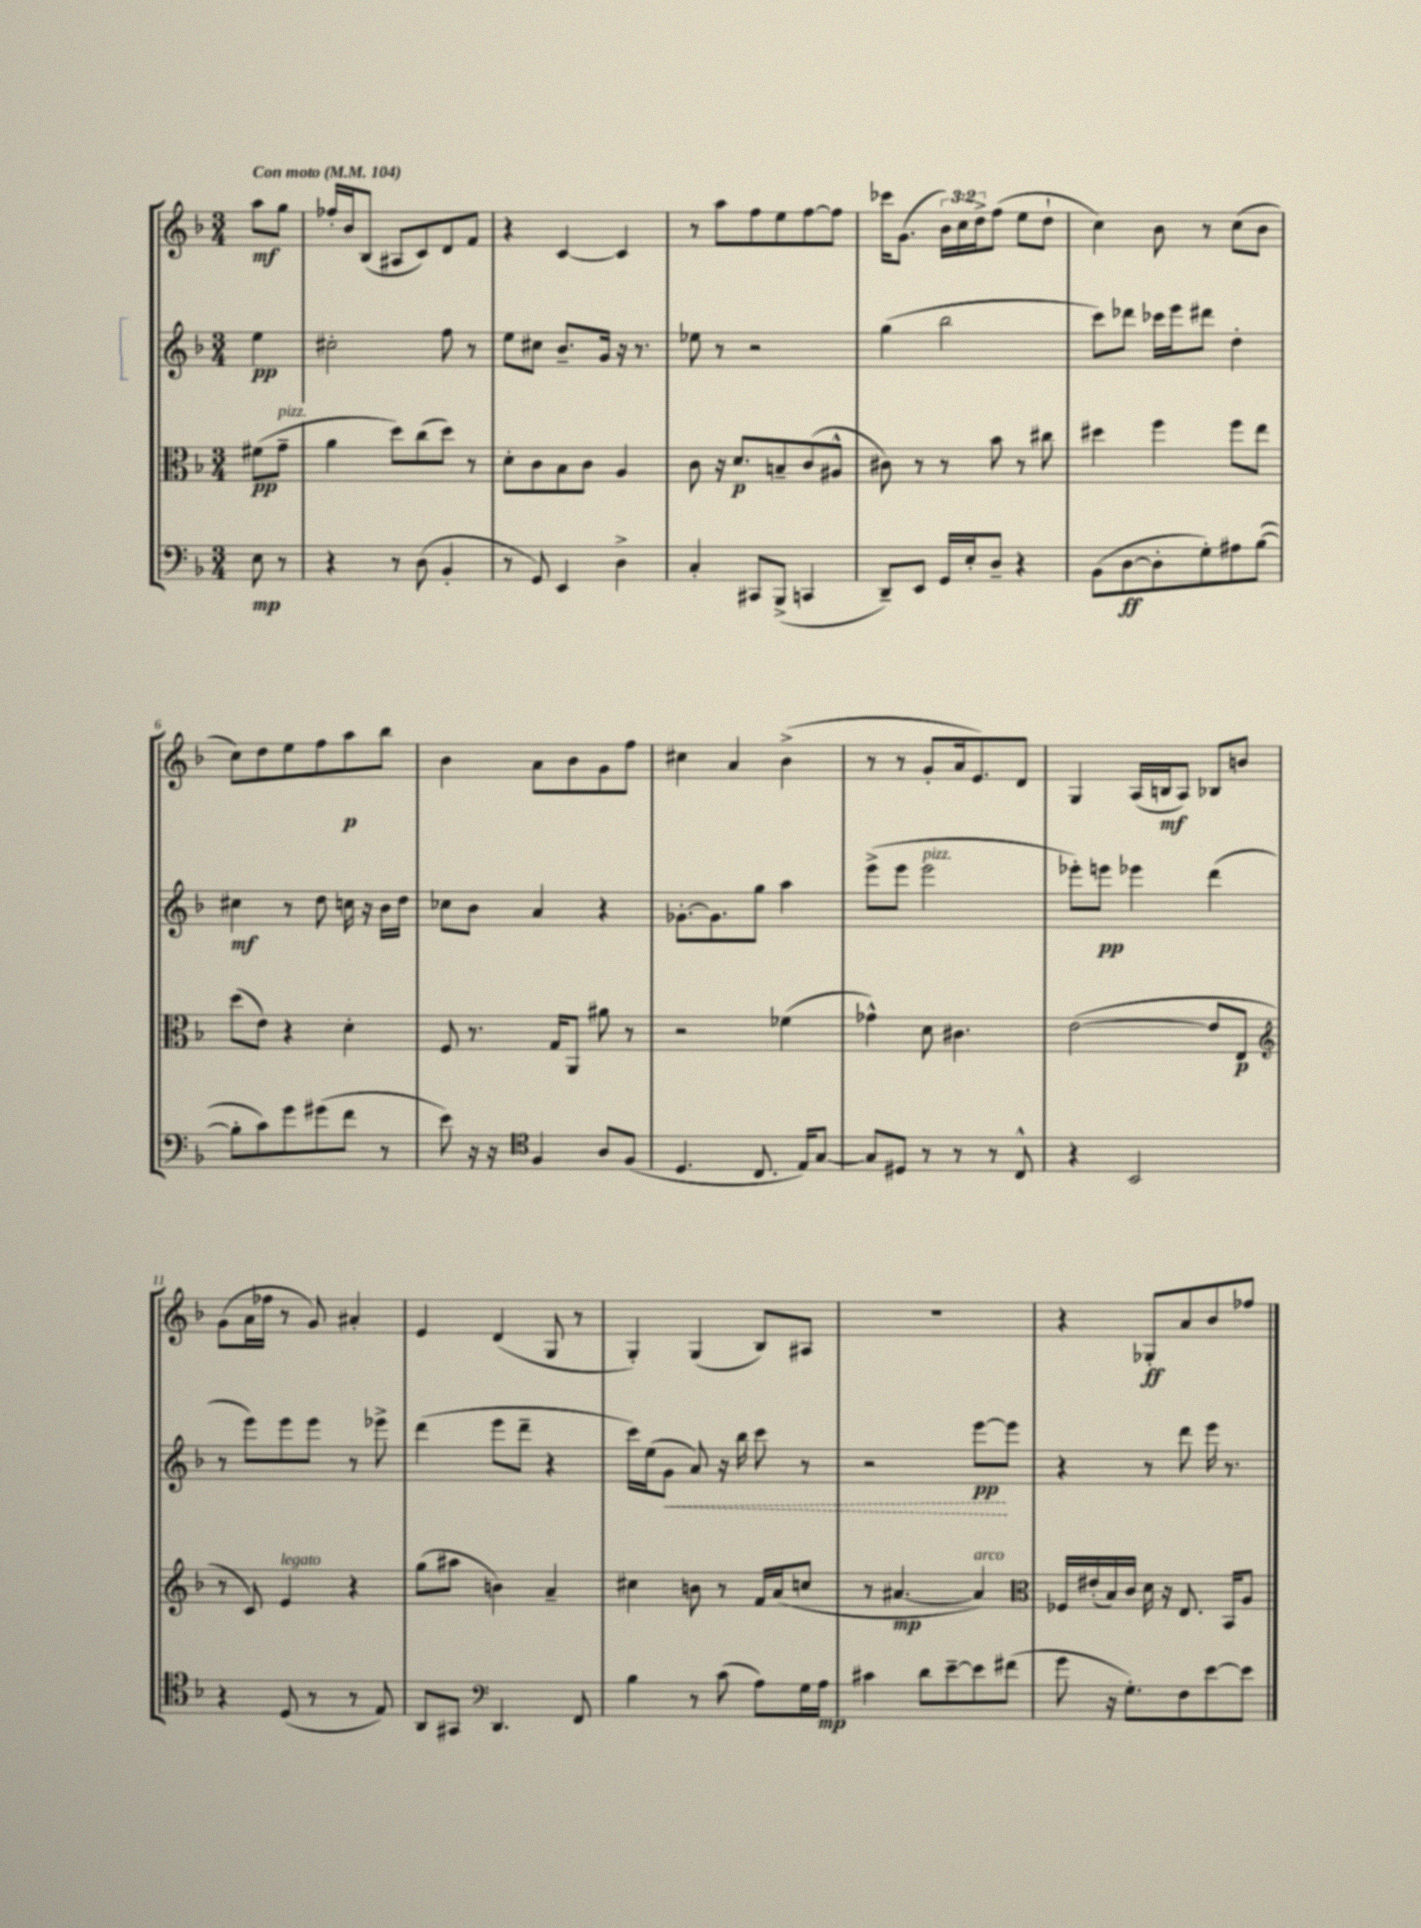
<<
\new StaffGroup <<
\new Staff = "s0" {
    \clef treble \key f \major \numericTimeSignature \time 3/4 \override Staff.TupletNumber.text = #tuplet-number::calc-fraction-text \partial 4 \tempo "Con moto" 4 = 104
    a''8\mf g''8 |
    fes''16-. bes'16 bes8( ais8 c'8) d'8 f'8 |
    r4 c'4~ c'4 |
    r8 a''8 f''8 e''8 f''8~ f''8 |
    ces'''16 g'8.( \tuplet 3/2 { bes'16) c''16 d''16-> } f''8( e''8 d''8-! |
    c''4) bes'8 r8 c''8( bes'8 |
    c''8) d''8 e''8 f''8 a''8\p bes''8 |
    bes'4 a'8 bes'8 g'8 f''8 |
    cis''4 a'4 bes'4->( |
    r8 r8 g'8-. a'16 e'8.) d'8 |
    g4 a16( b16\mf a8) bes8 b'8 |
    g'8( a'16 fes''16 r8 g'8) ais'4-. |
    e'4 d'4( g8 r8 |
    g4-.) g4( bes8) ais8 |
    R2. |
    r4 ges8-.\ff a'8 bes'8 fes''8 \bar "|." |
}
\new Staff = "s1" {
    \clef treble \key f \major \numericTimeSignature \time 3/4 \partial 4
    e''4\pp |
    cis''2-. f''8 r8 |
    e''8 cis''8 bes'8.-- g'16 r16 r8. |
    ees''8 r8 r2 |
    g''4( bes''2 |
    c'''8) des'''8 ces'''16 e'''16 dis'''8 d''4-. |
    cis''4\mf r8 d''8 c''16 r16 bes'16 d''16 |
    ces''8 bes'8 a'4 r4 |
    ges'8.~-. ges'8. g''8 a''4 |
    e'''8->( e'''8 e'''2^\markup { \italic "pizz." } |
    ees'''8-.) e'''8\pp ees'''4 d'''4( |
    r8 e'''8) e'''8 e'''8 r8 ees'''8-> |
    d'''4( e'''8 d'''8-- r4 |
    c'''16) e''16( \once \override Hairpin.style = #'dashed-line g'8\< a'8) r16 bes''16 c'''8 r8 |
    r2 e'''8~\pp\! e'''8 |
    r4 r8 d'''8 e'''16 r8. \bar "|." |
}
\new Staff = "s2" {
    \clef alto \key f \major \numericTimeSignature \time 3/4 \partial 4
    fis'8\pp( g'8--^\markup { \italic "pizz." } |
    a'4 d''8) c''8( d''8) r8 |
    d'8-. c'8 bes8 c'8 a4 |
    c'8 r16 d'8.\p b8-- c'8( ais8-^ |
    cis'8) r8 r8 bes'8 r8 cis''8 |
    dis''4 f''4 f''8 e''8 |
    d''8( e'8) r4 d'4-. |
    f8 r8. g16 a,8 ais'8 r8 |
    r2 fes'4( |
    ges'4-^) d'8 cis'4. |
    e'2~( e'8 e8\p |
    \clef treble r8 c'8) e'4^\markup { \italic "legato" } r4 |
    g''8( ais''8 b'4) a'4-- |
    cis''4 b'8 r8 f'16 a'16( c''8 |
    r8 ais'4.~\mp ais'4^\markup { \italic "arco" }) |
    \clef alto fes16 eis'16-.( bes16) c'16 d'16 r16 e8. bes,16 a8 \bar "|." |
}
\new Staff = "s3" {
    \clef bass \key f \major \numericTimeSignature \time 3/4 \partial 4
    e8\mp r8 |
    r4 r8 d8( bes,4-. |
    r8 g,8) e,4 d4-> |
    c4-. cis,8 bes,,8->( c,4 |
    d,8--) e,8 g,16 e16-. d8-- r4 |
    bes,8( d8~\ff d8-. g8-.) ais8 bes8~( |
    bes8-. c'8) g'8 gis'8( f'8 r8 |
    e'8) r16 r16 \clef tenor f4 a8 f8( |
    d4. c8. e16) g8~ |
    g8 dis8 r8 r8 r8 c8-^ |
    r4 bes,2 |
    r4 d8( r8 r8 e8) |
    a,8 gis,8 \clef bass d,4. f,8 |
    bes4 r8 c'8( a8) g16 a16\mp |
    cis'4 d'8 e'8~-- e'8 fis'8( |
    g'8 r16 g8.-.) f8 e'8~ e'8 \bar "|." |
}
>>
>>
